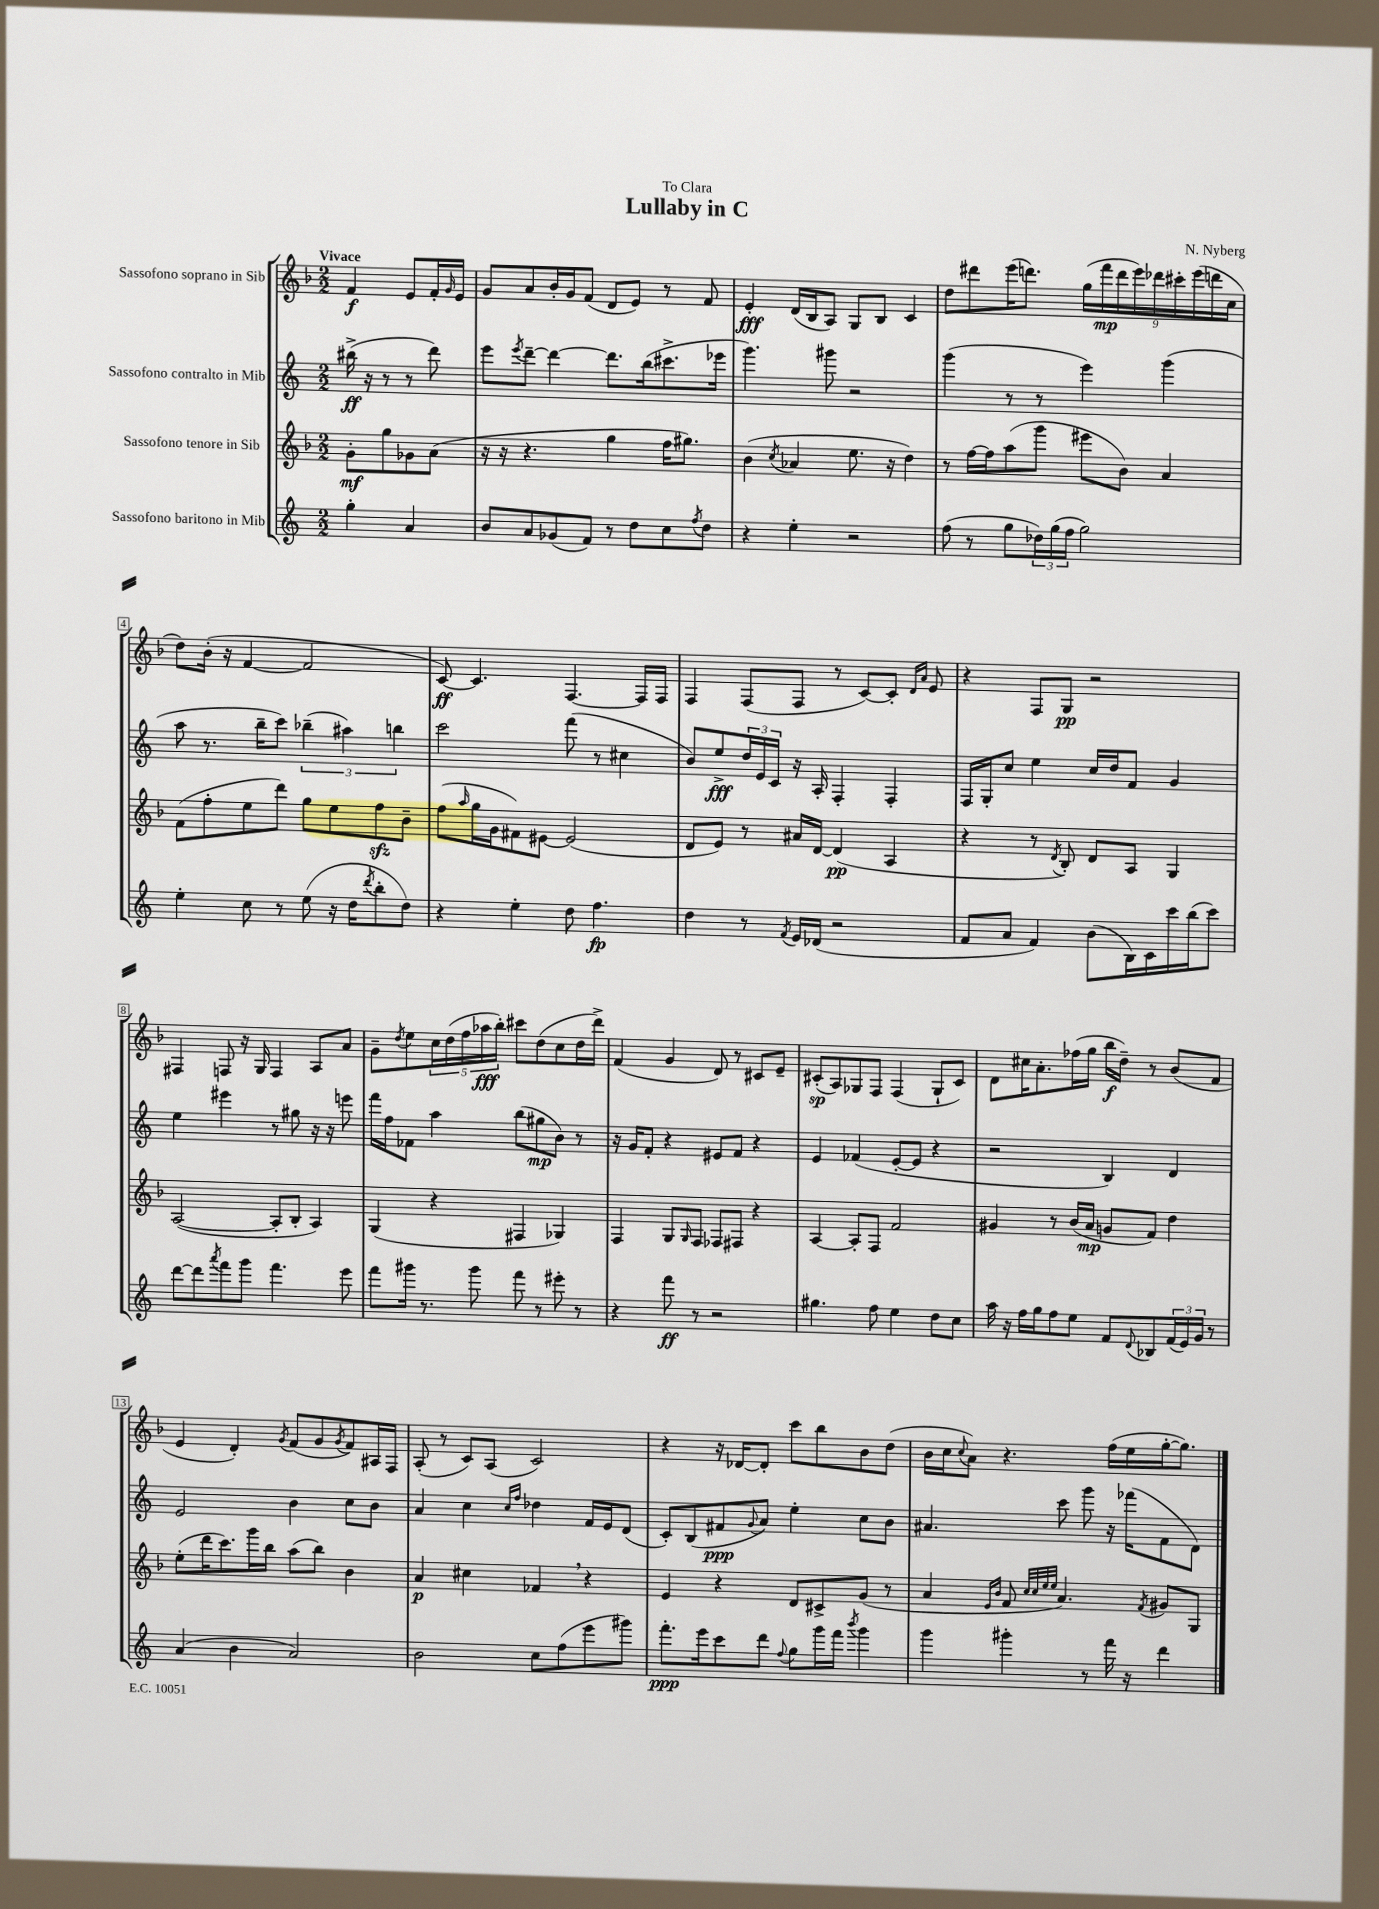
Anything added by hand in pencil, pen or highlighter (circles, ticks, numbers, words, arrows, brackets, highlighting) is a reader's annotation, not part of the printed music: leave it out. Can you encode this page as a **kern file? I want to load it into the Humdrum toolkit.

**kern	**dynam	**kern	**dynam	**kern	**dynam	**kern	**dynam
*part4	*part4	*part3	*part3	*part2	*part2	*part1	*part1
*staff4	*staff4	*staff3	*staff3	*staff2	*staff2	*staff1	*staff1
*I"Sassofono baritono in Mib	*	*I"Sassofono tenore in Sib	*	*I"Sassofono contralto in Mib	*	*I"Sassofono soprano in Sib	*
*clefG2	*	*clefG2	*	*clefG2	*	*clefG2	*
*k[]	*	*k[b-]	*	*k[]	*	*k[b-]	*
*M2/2	*	*M2/2	*	*M2/2	*	*M2/2	*
=	=	=	=	=	=	=	=
!	!	!	!	!	!	!LO:TX:a:B:t=Vivace	!
4gg'\	.	8g'\L	mf	(16bb#X^\	ff	4f/	f
.	.	.	.	16r	.	.	.
.	.	8gg\	.	8r	.	.	.
4a/	.	8g-X\	.	8r	.	8e/L	.
.	.	(8a\J	.	8ddd\)	.	16f'/L	.
.	.	.	.	.	.	16qqg/	.
.	.	.	.	.	.	16e/JJ	.
=1	=1	=1	=1	=1	=1	=1	=1
8b/L	.	16r	.	8eee\L	.	8g/L	.
.	.	16r	.	.	.	.	.
.	.	.	.	8qeee/	.	.	.
8a/	.	4.r	.	[8ddd~\J	.	8a/	.
(8g-X/	.	.	.	4ddd\_	.	16b-'/L	.
.	.	.	.	.	.	16g/J	.
8f/J)	.	.	.	.	.	(8f/J	.
8r	.	4gg\	.	8.ddd\L]	.	8d/L	.
8dd\L	.	.	.	.	.	8e/J)	.
.	.	.	.	(16bb\k	.	.	.
8cc\	.	16ff\KL	.	8.ccc#X^\	.	8r	.
.	.	8.gg#X\J)	.	.	.	.	.
8qff/	.	.	.	.	.	.	.
8dd\J	.	.	.	.	.	8f/	.
.	.	.	.	16eee-X\Jk	.	.	.
=2	=2	=2	=2	=2	=2	=2	=2
4r	.	(4b-\	.	4.ggg\)	.	4e'/	fff
.	.	8qcc/	.	.	.	.	.
4ee'\	.	4a-X/	.	.	.	(16d/LL	.
.	.	.	.	.	.	16B-/J	.
.	.	.	.	8ggg#X\	.	8A/J)	.
2r	.	8.ee\	.	2r	.	8G/L	.
.	.	.	.	.	.	8B-/J	.
.	.	16r	.	.	.	.	.
.	.	4dd\)	.	.	.	4c/	.
=3	=3	=3	=3	=3	=3	=3	=3
(8ff\	.	8r	.	(4ggg\	.	8dd\L	.
8r	.	[16ff\LL	.	.	.	8ddd#X\	.
.	.	16ff\J]	.	.	.	.	.
8gg\L	.	(8aa\	.	8r	.	(16eee\K	.
.	.	.	.	.	.	8.dddn\J)	.
24dd-X\L)	.	8ggg\J	.	8r	.	.	.
(24gg\	.	.	.	.	.	.	.
24ff\JJ	.	.	.	.	.	.	.
2gg\)	.	8eee#X\L	.	4eee\)	.	(18gg\LL	.
.	.	.	.	.	.	18fff\	mp
.	.	.	.	.	.	18ddd\	.
.	.	8b-\J)	.	.	.	.	.
.	.	.	.	.	.	18eee\)	.
.	.	.	.	.	.	18ddd-X\	.
.	.	4a/	.	(4ggg\	.	.	.
.	.	.	.	.	.	18ccc#X'\	.
.	.	.	.	.	.	(18eee\	.
.	.	.	.	.	.	18dddn\	.
.	.	.	.	.	.	18cc\JJ	.
!!LO:LB:g=z
=4	=4	=4	=4	=4	=4	=4	=4
4ee'\	.	(8f\L	.	8aa\	.	8dd\L)	.
.	.	8ff'\	.	8.r	.	(16b-'\Jk	.
.	.	.	.	.	.	16r	.
8cc\	.	8ee\	.	.	.	[4f/	.
.	.	.	.	16bb~\KL	.	.	.
8r	.	8ddd\J)	.	8ccc\J)	.	.	.
(8ee\	.	8gg\L	.	(6bb-X~\	.	2f/]	.
16r	.	8ee\	.	.	.	.	.
.	.	.	.	6aa#X\)	.	.	.
16dd\KL	.	.	.	.	.	.	.
8qddd/	.	.	.	.	.	.	.
8bb'\	.	8ffzz\	.	.	.	.	.
.	.	.	.	6bbn\	.	.	.
8dd\J)	.	8b-~\J	.	.	.	.	.
=5	=5	=5	=5	=5	=5	=5	=5
4r	.	(8ff\L	.	2ccc\	.	[8c/)	ff
.	.	16qqaa/	.	.	.	.	.
.	.	16gg\L	.	.	.	4.c/]	.
.	.	16g\J	.	.	.	.	.
4ee'\	.	8f#X\)	.	.	.	.	.
.	.	[8e#X\J	.	.	.	.	.
8dd\	.	(2e#/]	.	(8fff\	.	[4.F/	.
4.ff\	fp	.	.	8r	.	.	.
.	.	.	.	4cc#X\	.	.	.
.	.	.	.	.	.	16F/LL]	.
.	.	.	.	.	.	16F/JJ	.
=6	=6	=6	=6	=6	=6	=6	=6
4dd\	.	8d/L	.	8b/L)	.	4F/	.
.	.	8e/J)	.	8ee^/	fff	.	.
8r	.	8r	.	24dd/L	.	(8F/L	.
.	.	.	.	24e/	.	.	.
.	.	.	.	24c/JJ	.	.	.
8qf/	.	.	.	.	.	.	.
16e/LL	.	16a#X/LL	.	16r	.	8F/J	.
(16d-X/JJ	.	[16d/JJ	.	16A'/	.	.	.
2r	.	(4d/]	pp	4F'/	.	8r	.
.	.	.	.	.	.	[8c/L)	.
.	.	4A/	.	4F'/	.	8c'/J]	.
.	.	.	.	.	.	16qqd/LL	.
.	.	.	.	.	.	16qqa/JJ	.
.	.	.	.	.	.	8e/	.
=7	=7	=7	=7	=7	=7	=7	=7
8f/L	.	4r	.	16F/LL	.	4r	.
.	.	.	.	16G'/J	.	.	.
8a/J	.	.	.	8cc/J	.	.	.
4f/)	.	8r	.	4ee\	.	8F/L	.
.	.	8qd/	.	.	.	.	.
.	.	8B-'/)	.	.	.	8G/J	pp
(8b\L	.	8d/L	.	16cc/LL	.	2r	.
.	.	.	.	16dd/J	.	.	.
16B\L)	.	8A/J	.	8f/J	.	.	.
16c\	.	.	.	.	.	.	.
16ccc\	.	4G/	.	4g/	.	.	.
(16bb\J	.	.	.	.	.	.	.
8ccc\J)	.	.	.	.	.	.	.
!!LO:LB:g=z
=8	=8	=8	=8	=8	=8	=8	=8
[8ddd\L	.	([2A/	.	4ee\	.	4F#X/	.
8ddd\]	.	.	.	.	.	.	.
8qaaa/	.	.	.	.	.	.	.
8fff\	.	.	.	4eee#X\	.	8Fn/	.
8ggg\J	.	.	.	.	.	16r	.
.	.	.	.	.	.	16G/	.
4.fff\	.	8A'/L]	.	8r	.	4F/	.
.	.	8B-'/J	.	8gg#X\	.	.	.
.	.	4A/)	.	16r	.	8A/L	.
.	.	.	.	16r	.	.	.
8eee\	.	.	.	8eeen\	.	8a/J	.
=9	=9	=9	=9	=9	=9	=9	=9
8fff\L	.	(4G/	.	16fff\LL	.	8g~\L	.
.	.	.	.	16ff\J	.	.	.
.	.	.	.	.	.	8qdd/	.
16ggg#X\Jk	.	.	.	8f-X\J	.	8ee\	.
8.r	.	.	.	.	.	.	.
.	.	4r	.	4aa\	.	20cc\L	.
.	.	.	.	.	.	(20dd\	.
.	.	.	.	.	.	20ff\	.
8ggg#\	.	.	.	.	.	.	.
.	.	.	.	.	.	20aa-X\	fff
.	.	.	.	.	.	20bb-'\JJ)	.
8fff\	.	4F#X/	.	(8bb\L	.	8ccc#X\L	.
8r	.	.	.	8gg#X\	mp	(8dd\	.
8eee#X'\	.	4G-X/)	.	8b\J)	.	8cc\	.
8r	.	.	.	8r	.	16dd\L	.
.	.	.	.	.	.	16ddd^\JJ)	.
=10	=10	=10	=10	=10	=10	=10	=10
4r	.	4F/	.	16r	.	(4f/	.
.	.	.	.	16g/KL	.	.	.
.	.	.	.	8f'/J	.	.	.
8fff\	ff	8G/L	.	4r	.	4g/	.
.	.	16qqG/	.	.	.	.	.
8r	.	8F/J	.	.	.	.	.
2r	.	8F-X/L	.	8e#X/L	.	8d/)	.
.	.	8F#X/J	.	8f/J	.	8r	.
.	.	4r	.	4r	.	8c#X/L	.
.	.	.	.	.	.	8e~/J	.
=11	=11	=11	=11	=11	=11	=11	=11
4.gg#X\	.	[4A/	.	4e/	.	(8c#X'/L	sp
.	.	.	.	.	.	8A/)	.
.	.	8A'/L]	.	(4f-X/	.	8G-X/	.
8ff\	.	8F/J	.	.	.	8F/J	.
4ee\	.	2f/	.	[8e'/L	.	(4F/	.
.	.	.	.	8e/J]	.	.	.
8dd\L	.	.	.	4r	.	8G-`/L	.
8cc\J	.	.	.	.	.	8c#/J)	.
=12	=12	=12	=12	=12	=12	=12	=12
16aa\	.	4g#X/	.	2r	.	8d\L	.
16r	.	.	.	.	.	.	.
16ff\LL	.	.	.	.	.	16cc#X\K	.
16gg\J	.	.	.	.	.	8.a'\	.
8ff\	.	8r	.	.	.	.	.
8ee\J	.	(16b-/LL	.	.	.	(16ff-X\L	.
.	.	16a/JJ	mp	.	.	16gg\JJ	.
8f/L	.	8gn/L	.	4B/)	.	16bb-\LL	f
.	.	.	.	.	.	16dd~\JJ)	.
8qqd/	.	.	.	.	.	.	.
8B-X/	.	8f/J)	.	.	.	8r	.
(24f/L	.	4dd\	.	4d/	.	(8b-/L	.
24e/)	.	.	.	.	.	.	.
24g/JJ	.	.	.	.	.	.	.
8r	.	.	.	.	.	8f/J	.
!!LO:LB:g=z
=13	=13	=13	=13	=13	=13	=13	=13
(4a/	.	(8ee'\L	.	2e/	.	4e/	.
.	.	16ddd\K	.	.	.	.	.
.	.	8.ccc\)	.	.	.	.	.
4b\	.	.	.	.	.	4d'/)	.
.	.	16ggg\L	.	.	.	.	.
.	.	16bb-\JJ	.	.	.	.	.
.	.	.	.	.	.	8qg/	.
2a/)	.	(8aa\L	.	4b\	.	(8f/L	.
.	.	8bb-\J)	.	.	.	8g/	.
.	.	.	.	.	.	8qg/	.
.	.	4b-\	.	8cc\L	.	8f/)	.
.	.	.	.	8b\J	.	16A#X/L	.
.	.	.	.	.	.	16F/JJ	.
=14	=14	=14	=14	=14	=14	=14	=14
2b\	.	4a/	p	4a/	.	(8A'/	.
.	.	.	.	.	.	8r	.
.	.	4cc#X\	.	4cc\	.	8c/L)	.
.	.	.	.	.	.	(8A/J	.
.	.	.	.	16qqcc/LL	.	.	.
.	.	.	.	16qqff/JJ	.	.	.
8cc\L	.	4f-X,/	.	4dd-X\	.	2c/)	.
(8ff\	.	.	.	.	.	.	.
8eee\	.	4r	.	16f/LL	.	.	.
.	.	.	.	16e/J	.	.	.
8ggg#X\J)	.	.	.	(8d/J	.	.	.
=15	=15	=15	=15	=15	=15	=15	=15
8.fff'\L	ppp	4e/	.	8c'/L)	.	4r	.
.	.	.	.	(8B/	.	.	.
16eee\k	.	.	.	.	.	.	.
8ccc\	.	4r	.	8f#X/	ppp	16r	.
.	.	.	.	.	.	[16d-X/KL	.
.	.	.	.	8qqg/	.	.	.
8ddd\J	.	.	.	8a/J)	.	8d-'/J]	.
8qqff/	.	.	.	.	.	.	.
8gg\L	.	8d/L	.	4ee'\	.	8ccc\L	.
16ggg\L	.	8c#X^/	.	.	.	8bb-\	.
16fff\JJ	.	.	.	.	.	.	.
8qbbb/	.	.	.	.	.	.	.
4ggg\	.	(8g/J	.	8cc\L	.	8b-\	.
.	.	8r	.	8b\J	.	(8dd\J	.
=16	=16	=16	=16	=16	=16	=16	=16
4ggg\	.	4a/	.	4.a#X/	.	16b-\LL	.
.	.	.	.	.	.	16cc\J	.
.	.	.	.	.	.	8qqcc/	.
.	.	.	.	.	.	8a\J)	.
.	.	16qqe/LL	.	.	.	.	.
.	.	16qqb-/JJ	.	.	.	.	.
4ggg#X'\	.	8f/	.	.	.	4.r	.
.	.	32qqcc/LLL	.	.	.	.	.
.	.	32qqcc/	.	.	.	.	.
.	.	32qqee/	.	.	.	.	.
.	.	32qqee/JJJ	.	.	.	.	.
.	.	4.a/)	.	8ccc\	.	.	.
8r	.	.	.	8ggg\	.	.	.
16fff\	.	.	.	16r	.	(16ff\LL	.
16r	.	.	.	(16fff-X\KL	.	16ee\	.
.	.	8qf/	.	.	.	.	.
4ddd\	.	8g#X/L	.	8f\	.	[16gg'\J	.
.	.	.	.	.	.	8.gg\J])	.
.	.	8G/J	.	8d\J)	.	.	.
==	==	==	==	==	==	==	==
*-	*-	*-	*-	*-	*-	*-	*-
